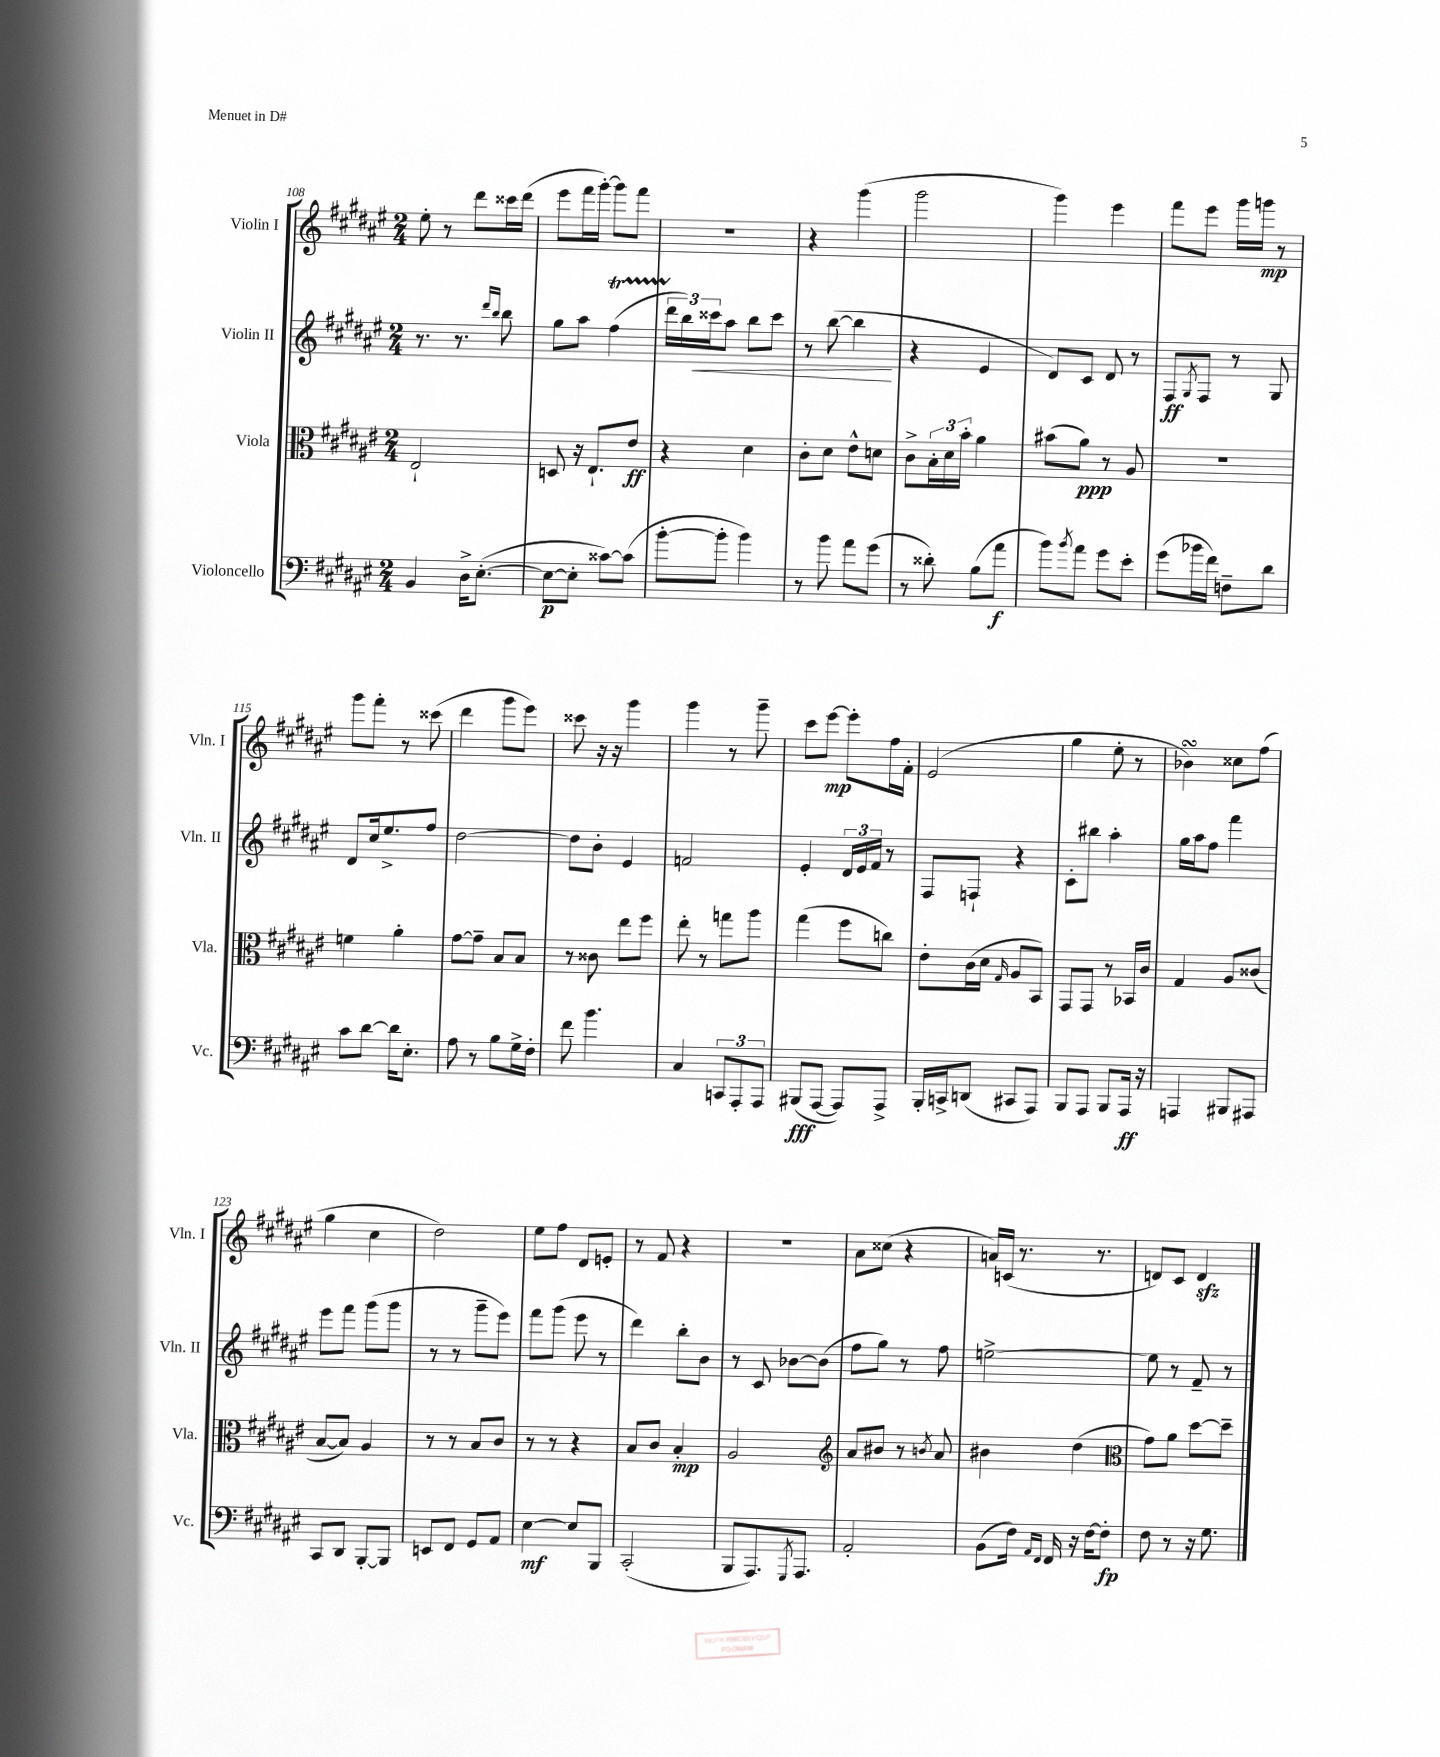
<<
\new StaffGroup <<
\new Staff = "s0" \with { instrumentName = "Violin I" shortInstrumentName = "Vln. I" } {
    \clef treble \key fis \major \numericTimeSignature \time 2/4
    eis''8-. r8 dis'''8 cisis'''16 dis'''16( |
    eis'''8 fis'''16 gis'''16~-.) gis'''8 fis'''8 |
    r2 |
    r4 gis'''4( |
    gis'''2 |
    gis'''4) eis'''4 |
    fis'''8 eis'''8 gis'''16 g'''16\mp r8 |
    gis'''8 fis'''8-. r8 cisis'''8( |
    dis'''4 gis'''8 eis'''8) |
    cisis'''8 r16 r16 gis'''4 |
    gis'''4 r8 gis'''8-- |
    cis'''8 eis'''8~\mp eis'''8-. fis''16 fis'16-. |
    eis'2( |
    gis''4 eis''8-. r8 |
    bes'4\turn) cisis''8 fis''8( |
    gis''4 cis''4 |
    dis''2) |
    eis''8 fis''8 dis'8 e'8-. |
    r8 fis'8 r4 |
    R2 |
    ais'8 cisis''8( r4 |
    a'16) c'16( r8. r8. |
    d'8) cis'8 d'4\sfz \bar "|." |
}
\new Staff = "s1" \with { instrumentName = "Violin II" shortInstrumentName = "Vln. II" } {
    \clef treble \key fis \major \numericTimeSignature \time 2/4
    r8. r8. \grace { dis'''16 b''16 } b''8 |
    gis''8 ais''8 fis''4\startTrillSpan( |
    \tuplet 3/2 { dis'''16 b''16\stopTrillSpan) cisis'''16\< } ais''8 b''8 cisis'''8 |
    r8 b''8~( b''4\! |
    r4 eis'4 |
    dis'8) cis'8 dis'8 r8 |
    fis8\ff \acciaccatura { gis8 } fis8 r8 gis8 |
    dis'8 cis''16 eis''8.-> fis''8 |
    dis''2~ |
    dis''8 b'8-. eis'4 |
    f'2 |
    eis'4-. \tuplet 3/2 { dis'16 eis'16 fis'16 } r8 |
    fis8 f8-! r4 |
    cis'8-. bis''8 ais''4-. |
    gis''16 ais''16 fis''8 fis'''4 |
    eis'''8 fis'''8 gis'''8( gis'''8 |
    r8 r8 gis'''8-- eis'''8) |
    fis'''8 gis'''8( eis'''8 r8 |
    dis'''4) b''8-. b'8 |
    r8 cis'8 bes'8~ bes'8( |
    fis''8 gis''8) r8 fis''8 |
    e''2~-> |
    e''8 r8 fis'8-- r8 \bar "|." |
}
\new Staff = "s2" \with { instrumentName = "Viola" shortInstrumentName = "Vla." } {
    \clef alto \key fis \major \numericTimeSignature \time 2/4
    eis2-! |
    d8 r16 eis8.-! eis'8\ff |
    r4 dis'4 |
    cis'8-. dis'8 eis'8-^ d'8 |
    cis'8-> \tuplet 3/2 { b16-. dis'16 b'16-. } ais'4 |
    bis'8( ais'8\ppp) r8 ais8 |
    r2 |
    f'4 ais'4-. |
    gis'8~ gis'8-- b8 b8 |
    r8 cisis'8 eis''8 fis''8 |
    eis''8-. r8 g''8 ais''8 |
    gis''4( fis''8 c''8) |
    eis'8-. cis'16( dis'16 \grace { gis16 } ais8 b,8) |
    gis,8 gis,8 r8 bes,16 cis'16 |
    gis4 ais8 cisis'8( |
    b8~ b8) ais4 |
    r8 r8 b8 cis'8 |
    r8 r8 r4 |
    b8 cis'8 b4-.\mp |
    ais2 |
    \clef treble ais'8 bis'8 r8 \acciaccatura { b'8 } ais'8 |
    bis'4 dis''4( |
    \clef alto gis'8) ais'8 dis''8~ dis''8-- \bar "|." |
}
\new Staff = "s3" \with { instrumentName = "Violoncello" shortInstrumentName = "Vc." } {
    \clef bass \key fis \major \numericTimeSignature \time 2/4
    b,4 dis16-> eis8.~-.( |
    eis8~\p eis8-. cisis'8~) cisis'8( |
    b'8~-. b'8-. b'4) |
    r8 b'8 ais'8 gis'8( |
    r8 disis'8-.) b8( ais'8\f |
    b'8) \acciaccatura { b'8 } ais'8 gis'8 eis'8-. |
    gis'8( bes'16 fis'16) f8-- dis'8 |
    cis'8 dis'8~ dis'16 eis8.-. |
    ais8 r8 b8 gis16-> fis16-. |
    fis'8 b'4. |
    cis4 \tuplet 3/2 { c,8 ais,,8-. ais,,8 } |
    bis,,8\fff( ais,,8~ ais,,8) ais,,8-> |
    b,,16-. c,16-> d,8( cis,8 ais,,8) |
    b,,8 ais,,8 b,,8 ais,,16\ff r16 |
    a,,4 bis,,8 ais,,8 |
    cis,8 dis,8 b,,8~-. b,,8 |
    e,8 fis,8 gis,8 ais,8 |
    eis4~\mf eis8 b,,8 |
    cis,2-.( |
    b,,8 ais,,8.) \acciaccatura { gis,,8 } ais,,8. |
    ais,2-. |
    b,8( fis16) \grace { ais,16 fis,16 } fis,16 r16 fis16~ fis8-.\fp |
    fis8 r8 r16 gis8. \bar "|." |
}
>>
>>
\layout { \context { \Score currentBarNumber = #108 } }
